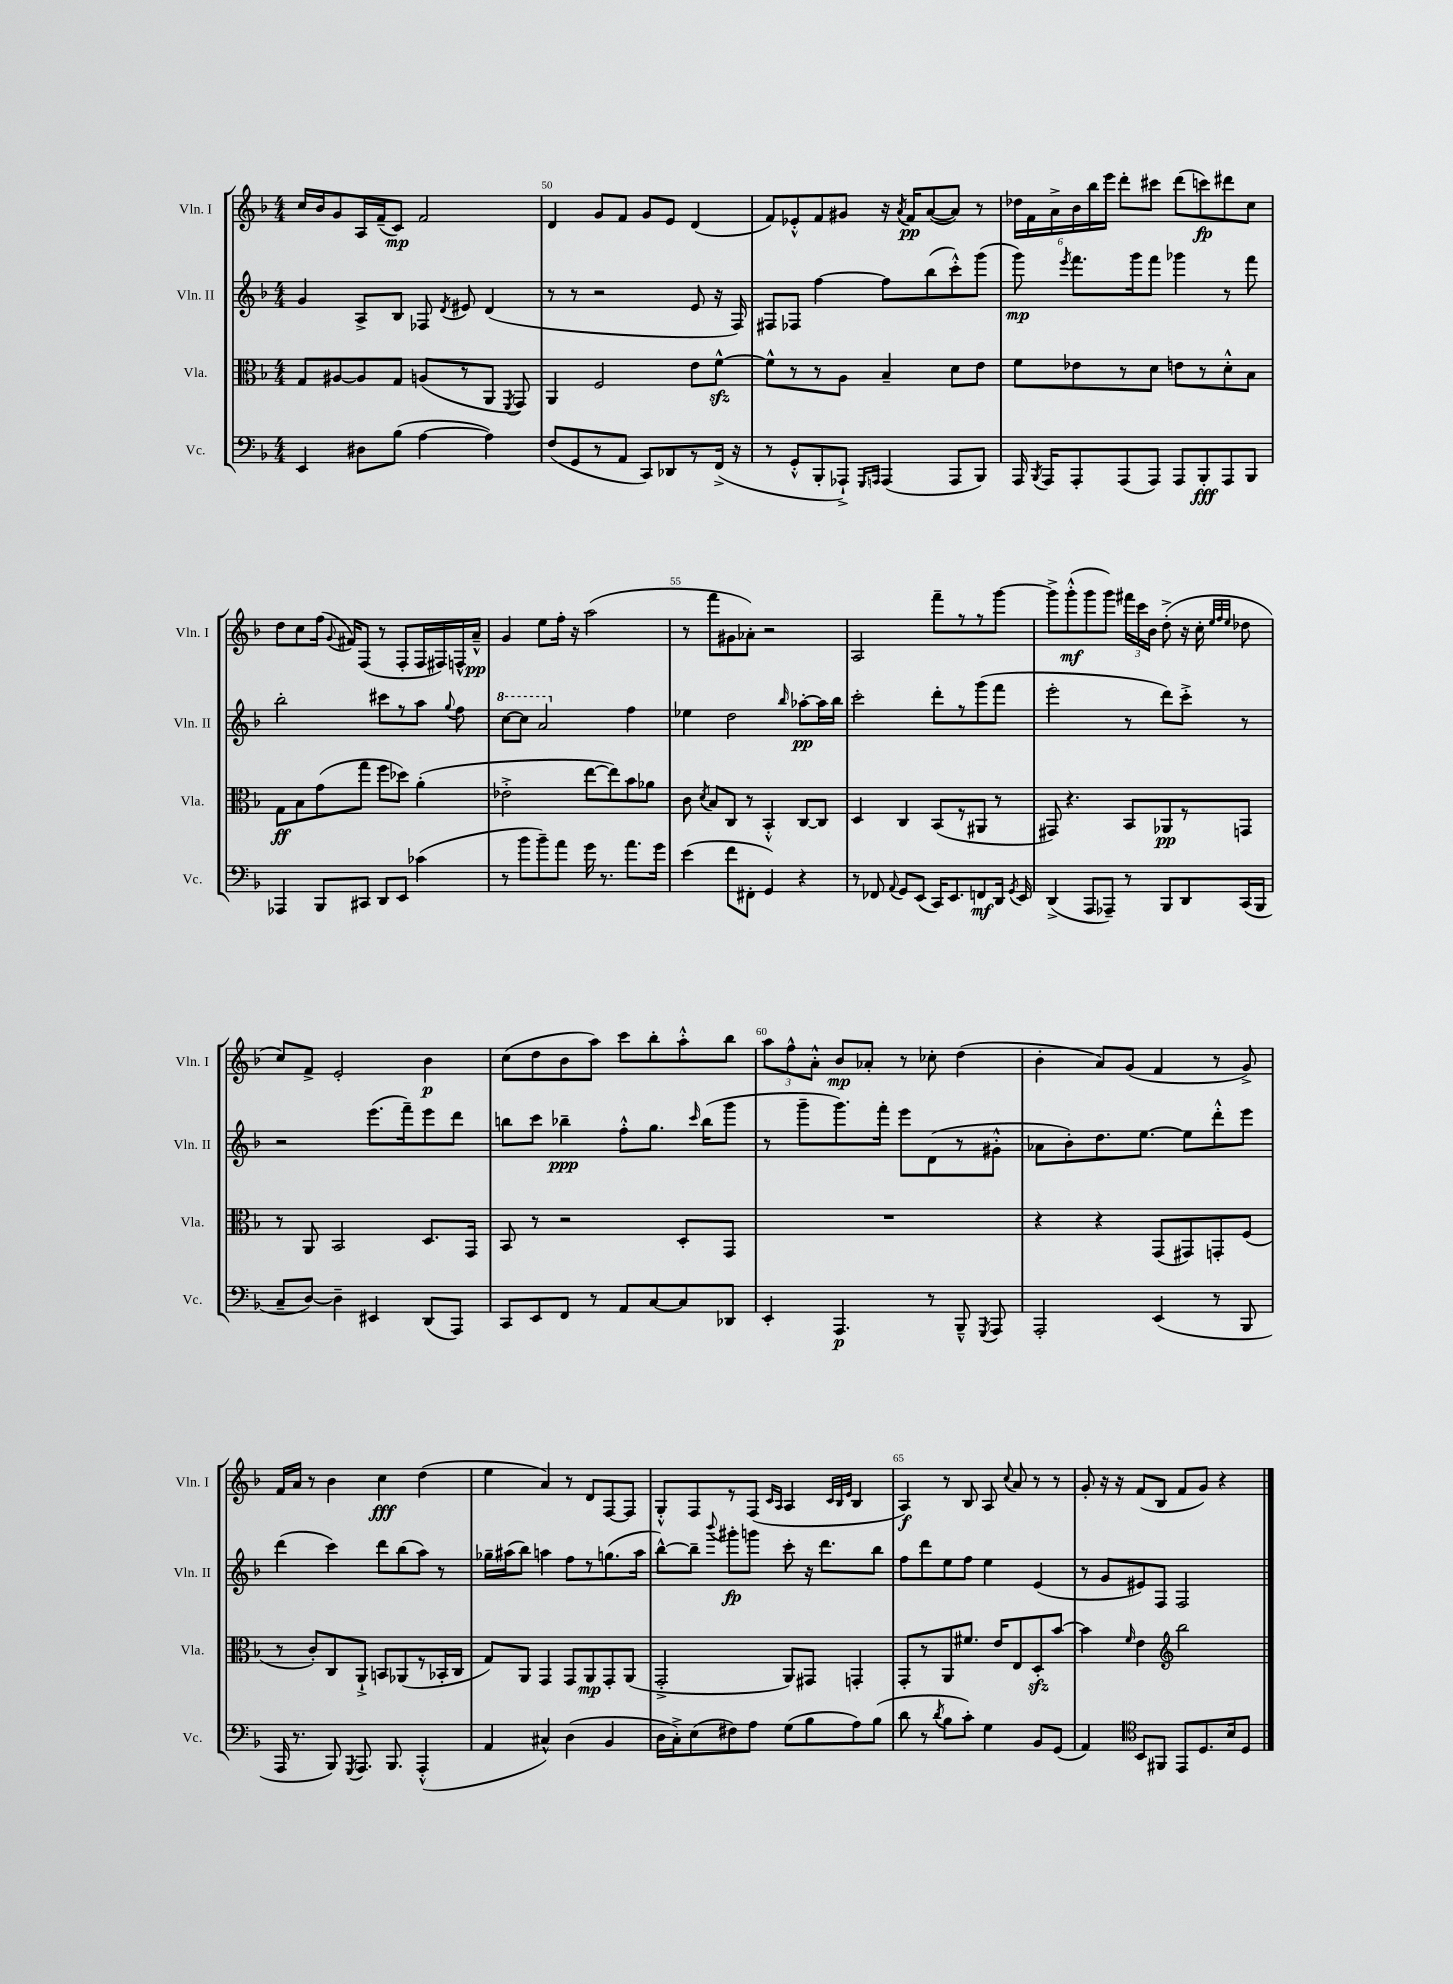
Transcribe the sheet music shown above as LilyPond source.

<<
\new StaffGroup <<
\new Staff = "s0" \with { instrumentName = "Vln. I" shortInstrumentName = "Vln. I" } {
    \clef treble \key f \major \numericTimeSignature \time 4/4
    \autoBeamOff c''16[ bes'16 g'8 a16 f'16--( c'8]\mp) f'2 |
    d'4 g'8[ f'8] g'8[ e'8] d'4( |
    f'8[) ees'8-.-^ f'8 gis'8] r16 \acciaccatura { a'8 } f'16[\pp a'8~( a'8]) r8 |
    \tuplet 6/4 { des''16[ f'16 a'16-> bes'16 bes''16 e'''16] } d'''8[-. cis'''8] d'''8[( c'''8\fp) dis'''8 c''8] |
    d''8[ c''8 f''16]( \appoggiatura { g'8 } fis'16[) f8]( r8 f8[-. f16 fis16) f16-^ a'16]---^\pp |
    g'4 e''8[ f''16]-. r16 a''2( |
    r8 f'''8[ gis'8 aes'8]-.) r2 |
    a2 f'''8[-- r8 r8 g'''8]~ |
    g'''8[-> g'''8-.-^\mf( g'''8 g'''8]) \tuplet 3/2 { fis'''16[ c'''16 bes'16] } d''8-.->( r16 c''16-. \grace { e''32[ f''32 e''32] } des''8 |
    c''8[) f'8]-> e'2-. bes'4\p |
    c''8[( d''8 bes'8 a''8]) c'''8[ bes''8-. a''8-.-^ bes''8] |
    \tuplet 3/2 { a''8[ f''8-^ a'8]-.-^ } bes'8[\mp aes'8]-. r8 ces''8-. d''4( |
    bes'4-. a'8[) g'8]( f'4 r8 g'8->) |
    f'16[ a'16] r8 bes'4 c''4\fff d''4( |
    e''4 a'4) r8 d'8[ f8~ f8] |
    g8[-.-^ f8 r8 f8]( \grace { c'16[ a16] } a4 \grace { c'32[ bes32 e'32] } bes4 |
    a4\f) r8 bes8 a8 \appoggiatura { c''8 } a'8 r8 r8 |
    g'8-. r16 r16 f'8[( bes8] f'8[ g'8]) r4 \bar "|." |
}
\new Staff = "s1" \with { instrumentName = "Vln. II" shortInstrumentName = "Vln. II" } {
    \clef treble \key f \major \numericTimeSignature \time 4/4
    \autoBeamOff g'4 a8[-> bes8] fes8 \acciaccatura { d'8 } eis'8 d'4( |
    r8 r8 r2 e'8 r16 f16) |
    fis8[ fes8] f''4~ f''8[ bes''8( c'''8-.-^) g'''8]( |
    g'''8\mp) \acciaccatura { e'''8 } f'''8.[ g'''16 f'''8] ges'''4 r8 f'''8 |
    bes''2-. cis'''8[ r8 a''8] \appoggiatura { g''8 } f''8 |
    \ottava #1 c'''8[~ c'''8] a''2 \ottava #0 f''4 |
    ees''4 d''2 \grace { bes''16 } aes''8[~-.\pp aes''16 bes''16] |
    c'''2-. d'''8[-. r8 g'''8( f'''8] |
    e'''2-. r8 d'''8[) c'''8]-.-> r8 |
    r2 e'''8.[( f'''16--) e'''8 d'''8] |
    b''8[ c'''8] bes''4--\ppp f''8[-.-^ g''8.] \grace { c'''16 } bes''16[( g'''8] |
    r8 g'''8[-- g'''8.) f'''16]-. e'''8[ d'8( r8 gis'8]-.-^ |
    aes'8[ bes'8-.) d''8. e''8.]~ e''8[ d'''8-.-^ e'''8] |
    d'''4( c'''4) d'''8[ bes''8( a''8]) r8 |
    ges''16[-- ais''16( bes''8]) a''4 f''8[ r8 g''8.( a''16] |
    bes''8[~-^) bes''8]-- \appoggiatura { bes'''8 } gis'''8[-.\fp g'''8] c'''8-. r16 d'''8.[ bes''8] |
    f''8[ d'''8 e''8 f''8] e''4 e'4( |
    r8 g'8[ eis'8) f8] f2 \bar "|." |
}
\new Staff = "s2" \with { instrumentName = "Vla." shortInstrumentName = "Vla." } {
    \clef alto \key f \major \numericTimeSignature \time 4/4
    \autoBeamOff g8[ ais8~ ais8 g8] a8[( r8 a,8] \acciaccatura { f,8 } g,8) |
    a,4 f2 e'8[ f'8]~-^\sfz |
    f'8[-^ r8 r8 a8] bes4-- d'8[ e'8] |
    f'8[ ees'8 r8 d'8] e'8[ r8 d'8-.-^ bes8] |
    g8[\ff bes8 g'8( g''8] f''8[ des''8]) a'4-.( |
    ees'2-.-> e''8[~ e''8) bes'8 aes'8] |
    c'8 \acciaccatura { d'8 } bes8[ c8] r8 bes,4-.-^ c8[~ c8] |
    d4 c4 bes,8[( r8 ais,8] r8 |
    gis,8) r4. bes,8[ aes,8\pp r8 g,8] |
    r8 a,8 bes,2 d8.[ g,16] |
    bes,8 r8 r2 d8[-. g,8] |
    R1 |
    r4 r4 g,8[( gis,8) g,8-. f8]( |
    r8 c'8[-.) c8 a,8]-!-> b,8[ aes,8( r8 bes,16-. c16] |
    g8[) a,8] g,4 g,8[ a,8\mp g,8-. a,8]( |
    g,2-.-> a,8[) gis,8] g,4-. |
    g,8[-. r8 a,8 fis'8.] e'16[ e8 d8-.\sfz bes'8]~ |
    bes'4 \grace { f'16 } e'4 \clef treble bes''2 \bar "|." |
}
\new Staff = "s3" \with { instrumentName = "Vc." shortInstrumentName = "Vc." } {
    \clef bass \key f \major \numericTimeSignature \time 4/4
    \autoBeamOff e,4 dis8[ bes8]( a4~ a4) |
    f8[( g,8 r8 a,8] c,8[) des,8 r8 f,16]->( r16 |
    r8 g,8[-.-^ bes,,8-. aes,,8]-!->) \grace { g,,16[ a,,16] } a,,4( a,,8[ bes,,8]) |
    a,,16 \acciaccatura { bes,,8 } a,,16[ a,,8-. a,,8( a,,8]) a,,8[ bes,,8-.\fff a,,8 bes,,8] |
    aes,,4 bes,,8[ cis,8] d,8[ e,8] ces'4( |
    r8 bes'8[ bes'8--) a'8] g'16 r8. a'8.[ g'16] |
    e'4( f'8[ fis,8]-. g,4) r4 |
    r8 fes,8 \appoggiatura { a,8 } g,8[ e,8]( c,16[) e,8. f,8\mf d,16] \acciaccatura { g,8 } e,16 |
    d,4->( a,,8[ aes,,8]--) r8 bes,,8[ d,8 c,16( bes,,16] |
    c8[-- d8]~) d4-- eis,4 d,8[( a,,8]) |
    c,8[ e,8 f,8] r8 a,8[ c8~ c8 des,8] |
    e,4-. a,,4.\p r8 bes,,8---^ \acciaccatura { g,,8 } a,,8 |
    a,,2-. e,4( r8 bes,,8 |
    a,,16 r8. bes,,8) \acciaccatura { g,,8 } a,,8. bes,,8. a,,4-.-^( |
    a,4 cis4-^) d4( bes,4 |
    d16[ c16-.->) e8( fis8) a8] g8[( bes8 a8) bes8]( |
    d'8 r8 \acciaccatura { d'8 } bes8[ c'8]-.) g4 bes,8[ g,8]( |
    a,4) \clef tenor bes,8[ fis,8] e,8[ d8. bes16 d8] \bar "|." |
}
>>
>>
\layout { \context { \Score currentBarNumber = #49 \override BarNumber.break-visibility = ##(#f #t #t) barNumberVisibility = #(every-nth-bar-number-visible 5) } }
